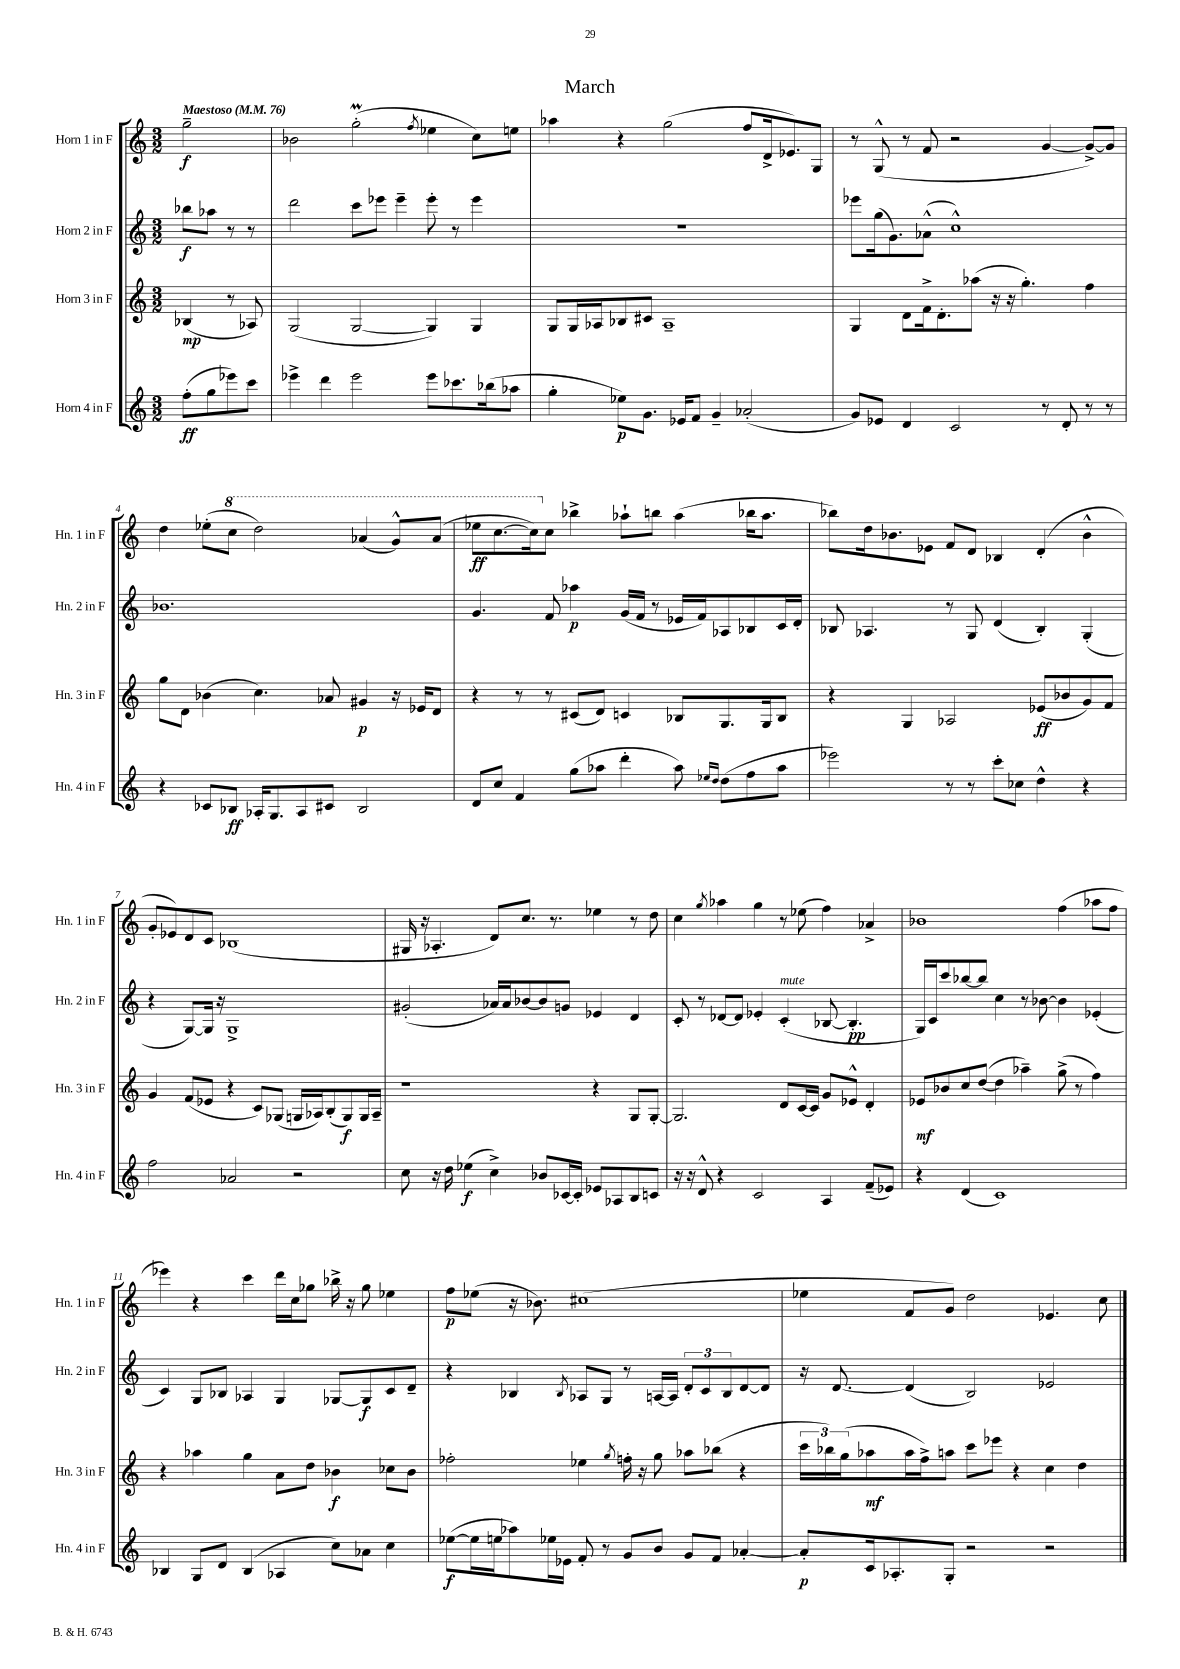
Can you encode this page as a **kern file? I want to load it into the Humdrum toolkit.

**kern	**dynam	**kern	**dynam	**kern	**dynam	**kern	**dynam
*part4	*part4	*part3	*part3	*part2	*part2	*part1	*part1
*staff4	*staff4	*staff3	*staff3	*staff2	*staff2	*staff1	*staff1
*I"Horn 4 in F	*	*I"Horn 3 in F	*	*I"Horn 2 in F	*	*I"Horn 1 in F	*
*I'Hn. 4 in F	*	*I'Hn. 3 in F	*	*I'Hn. 2 in F	*	*I'Hn. 1 in F	*
*clefG2	*	*clefG2	*	*clefG2	*	*clefG2	*
*k[]	*	*k[]	*	*k[]	*	*k[]	*
*M3/2	*	*M3/2	*	*M3/2	*	*M3/2	*
*MM76	*	*MM76	*	*MM76	*	*MM76	*
=	=	=	=	=	=	=	=
!	!	!	!	!	!	!LO:TX:a:B:t=Maestoso	!
(8ff'\L	ff	(4B-X/	mp	8bb-X\L	f	2gg~\	f
8gg\	.	.	.	8aa-X\J	.	.	.
8eee-X\)	.	8r	.	8r	.	.	.
8ccc\J	.	8A-X/)	.	8r	.	.	.
=1	=1	=1	=1	=1	=1	=1	=1
4eee-X^\	.	(2G/	.	2ddd\	.	2b-X\	.
4ddd\	.	.	.	.	.	.	.
2eee-\	.	[2G/	.	8ccc\L	.	(2ggM'\	.
.	.	.	.	8eee-X\J	.	.	.
.	.	.	.	4eee-~\	.	.	.
.	.	.	.	.	.	8qff/	.
8eee-\L	.	4G/])	.	8eee-'\	.	4ee-X\	.
8.ccc-X\	.	.	.	8r	.	.	.
.	.	4G/	.	4eee-\	.	8cc\L)	.
(16bb-X\k	.	.	.	.	.	.	.
8aa-X\J	.	.	.	.	.	8een\J	.
=2	=2	=2	=2	=2	=2	=2	=2
4gg'\	.	8G/L	.	1.r	.	4aa-X\	.
.	.	16G/L	.	.	.	.	.
.	.	16A-X/J	.	.	.	.	.
8ee-X\L)	p	8B-X/	.	.	.	4r	.
8.g\J	.	8c#X/J	.	.	.	.	.
.	.	1A-~	.	.	.	(2gg\	.
16e-X/KL	.	.	.	.	.	.	.
8f/J	.	.	.	.	.	.	.
4g~/	.	.	.	.	.	.	.
(2a-X'/	.	.	.	.	.	8ff/L	.
.	.	.	.	.	.	16d^/k	.
.	.	.	.	.	.	8.e-X/)	.
.	.	.	.	.	.	8G/J	.
=3	=3	=3	=3	=3	=3	=3	=3
8g/L)	.	4G/	.	8eee-X\L	.	8r	.
8e-X/J	.	.	.	(16gg\k	.	(8G^^/	.
.	.	.	.	8.g\)	.	.	.
4d/	.	8d\L	.	.	.	8r	.
.	.	16f^\k	.	(8a-X^^\J	.	8f/	.
.	.	8.d'\	.	.	.	.	.
2c/	.	.	.	1cc^^)	.	2r	.
.	.	(8aa-X\J	.	.	.	.	.
.	.	16r	.	.	.	.	.
.	.	16r	.	.	.	.	.
.	.	4.gg'\)	.	.	.	.	.
8r	.	.	.	.	.	[4g/	.
8d'/	.	.	.	.	.	.	.
8r	.	4ff\	.	.	.	8g^/L_)	.
8r	.	.	.	.	.	8g/J]	.
!!LO:LB:g=z
=4	=4	=4	=4	=4	=4	=4	=4
4r	.	8gg\L	.	1.b-X	.	4dd\	.
.	.	8d\J	.	.	.	.	.
8c-X/L	.	(4b-X\	.	.	.	(8ee-X'\L	.
*	*	*	*	*	*	*8va	*
8B-X/J	ff	.	.	.	.	8ccc\J	.
16A-X'/KL	.	4.cc\)	.	.	.	2ddd\)	.
8.G/	.	.	.	.	.	.	.
8A-/	.	.	.	.	.	.	.
8c#X/J	.	8a-X/	.	.	.	.	.
2B-/	.	4g#X/	p	.	.	(4aa-X/	.
.	.	16r	.	.	.	8gg^^/L)	.
.	.	16e-X/KL	.	.	.	.	.
.	.	8d/J	.	.	.	(8aa-/J	.
=5	=5	=5	=5	=5	=5	=5	=5
8d/L	.	4r	.	4.g/	.	8eee-X\L	ff
8cc/J	.	.	.	.	.	[8.ccc\	.
4f/	.	8r	.	.	.	.	.
.	.	.	.	.	.	16ccc\k])	.
*	*	*	*	*	*	*X8va	*
.	.	8r	.	8f/	.	8cc\J	.
(8gg\L	.	(8c#X/L	.	4aa-X\	p	4bb-X^\	.
8aa-X\J	.	8d/J)	.	.	.	.	.
4ddd'\	.	4cn/	.	(16g/LL	.	8aa-X`\L	.
.	.	.	.	16f/JJ	.	.	.
.	.	.	.	8r	.	8bbn\J	.
8aa-\)	.	8B-X/L	.	16e-X/LL	.	(4aa-\	.
.	.	.	.	16f/J)	.	.	.
16qqee-X/LL	.	.	.	.	.	.	.
16qqdd/JJ	.	.	.	.	.	.	.
(8dd\L	.	8.G/	.	8A-X/	.	.	.
8ff\	.	.	.	8B-X/	.	16bb-X\KL	.
.	.	16G/k	.	.	.	8.aa-\J	.
8aa-\J	.	8B-/J	.	16c/L	.	.	.
.	.	.	.	16d'/JJ	.	.	.
=6	=6	=6	=6	=6	=6	=6	=6
2eee-X\)	.	4r	.	8B-X/	.	8bb-X\L)	.
.	.	.	.	4.A-X/	.	16dd\k	.
.	.	.	.	.	.	8.b-X\	.
.	.	4G/	.	.	.	.	.
.	.	.	.	.	.	8e-X\J	.
8r	.	2A-X/	.	8r	.	8f/L	.
8r	.	.	.	8G/	.	8d/J	.
8ccc'\L	.	.	.	(4d/	.	4B-X/	.
8cc-X\J	.	.	.	.	.	.	.
4dd^^\	.	(8e-X/L	ff	4B-'/)	.	(4d'/	.
.	.	8b-X/	.	.	.	.	.
4r	.	8g/)	.	(4G'/	.	4b-^^\	.
.	.	8f/J	.	.	.	.	.
!!LO:LB:g=z
=7	=7	=7	=7	=7	=7	=7	=7
2ff\	.	4g/	.	4r	.	8g'/L	.
.	.	.	.	.	.	8e-X/)	.
.	.	(8f/L	.	[8G/L)	.	8d/	.
.	.	8e-X/J	.	16G/Jk]	.	8c/J	.
.	.	.	.	16r	.	.	.
2a-X/	.	4r	.	1G^	.	(1B-X	.
.	.	8c/L)	.	.	.	.	.
.	.	(8G-X/J	.	.	.	.	.
2r	.	16Gn/LL	.	.	.	.	.
.	.	16A-X/J)	.	.	.	.	.
.	.	(8B'/	.	.	.	.	.
.	.	8G/)	f	.	.	.	.
.	.	16G/L	.	.	.	.	.
.	.	16A-~/JJ	.	.	.	.	.
=8	=8	=8	=8	=8	=8	=8	=8
8cc\	.	1r	.	(2g#X'/	.	16G#X/	.
.	.	.	.	.	.	16r	.
16r	.	.	.	.	.	4.A-X'/	.
16dd\	.	.	.	.	.	.	.
(4ee-X\	f	.	.	.	.	.	.
4cc^\)	.	.	.	16a-X/LL)	.	8d/L)	.
.	.	.	.	16a-/J	.	.	.
.	.	.	.	[8b-X/	.	8.cc/J	.
8b-X/L	.	.	.	8b-/]	.	.	.
.	.	.	.	.	.	8.r	.
[16c-X/L	.	.	.	8gn/J	.	.	.
16c-'/JJ]	.	.	.	.	.	.	.
8e-X/L	.	4r	.	4e-X/	.	4ee-X\	.
8A-X/	.	.	.	.	.	.	.
8B/	.	8G/L	.	4d/	.	8r	.
8cn/J	.	[8G'/J	.	.	.	8dd\	.
=9	=9	=9	=9	=9	=9	=9	=9
16r	.	2.G/]	.	8c'/	.	4cc\	.
16r	.	.	.	.	.	.	.
8d^^/	.	.	.	8r	.	.	.
.	.	.	.	.	.	8qgg/	.
4r	.	.	.	[8d-X/L	.	4aa-X\	.
.	.	.	.	8d-/J]	.	.	.
2c/	.	.	.	4e-X'/	.	4gg\	.
!	!	!	!	!LO:TX:a:i:t=mute	!	!	!
.	.	8d/L	.	(4c'/	.	8r	.
.	.	[16c/L	.	.	.	(8ee-X\	.
.	.	16c/JJ]	.	.	.	.	.
4A/	.	8g/L	.	[8B-X/	.	4ff\)	.
.	.	8e-X^^/J	.	4.B-'/]	pp	.	.
(8f~/L	.	4d'/	.	.	.	4a-X^/	.
8e-X/J)	.	.	.	.	.	.	.
=10	=10	=10	=10	=10	=10	=10	=10
4r	.	8e-X/L	mf	16G/LL)	.	1b-X	.
.	.	.	.	16c/J	.	.	.
.	.	8b-X/	.	8ccc/	.	.	.
(4d/	.	8cc/	.	[8bb-X/	.	.	.
.	.	([8dd/J	.	8bb-/J]	.	.	.
1c)	.	4dd\]	.	4cc\	.	.	.
.	.	4aa-X~\)	.	8r	.	.	.
.	.	.	.	[8b-X\	.	.	.
.	.	(8gg^\	.	4b-\]	.	(4ff\	.
.	.	8r	.	.	.	.	.
.	.	4ff\)	.	(4e-X'/	.	8aa-X\L	.
.	.	.	.	.	.	8ff\J	.
!!LO:LB:g=z
=11	=11	=11	=11	=11	=11	=11	=11
4B-X/	.	4r	.	4c/)	.	4eee-X\)	.
8G/L	.	4aa-X\	.	8G/L	.	4r	.
8d/J	.	.	.	8B-X/J	.	.	.
(4B-/	.	4gg\	.	4A-X/	.	4ccc\	.
4A-X/	.	8a\L	.	4G/	.	16ddd\LL	.
.	.	.	.	.	.	16cc\J	.
.	.	8dd\J	.	.	.	8gg-X\J	.
8cc\L)	.	4b-X\	f	[8G-X/L	.	16bb-X^\	.
.	.	.	.	.	.	16r	.
8a-X\J	.	.	.	8G-/]	f	8gg-\	.
4cc\	.	8cc-X\L	.	8c/	.	4ee-X\	.
.	.	8b-\J	.	8d~/J	.	.	.
=12	=12	=12	=12	=12	=12	=12	=12
([8ee-X\L	f	2ff-X'\	.	4r	.	8ff\L	p
16ee-\L]	.	.	.	.	.	(8ee-X\J	.
16een\J	.	.	.	.	.	.	.
8aa-X\)	.	.	.	4B-X/	.	16r	.
.	.	.	.	.	.	8.b-X\)	.
16ee-X\L	.	.	.	.	.	.	.
16e-X\JJ	.	.	.	.	.	.	.
.	.	.	.	8qB-/	.	.	.
8f'/	.	4ee-X\	.	8A-X/L	.	(1cc#X	.
8r	.	.	.	8G/J	.	.	.
.	.	8qgg/	.	.	.	.	.
8g/L	.	16ffn'\	.	8r	.	.	.
.	.	16r	.	.	.	.	.
8b/J	.	8gg\	.	[16An/LL	.	.	.
.	.	.	.	16A/JJ]	.	.	.
8g/L	.	8aa-X\L	.	12d'/L	.	.	.
.	.	.	.	12c/	.	.	.
8f/J	.	(8bb-X\J	.	.	.	.	.
.	.	.	.	12B-/	.	.	.
[4a-X'/	.	4r	.	[8d/	.	.	.
.	.	.	.	8d/J]	.	.	.
=13	=13	=13	=13	=13	=13	=13	=13
8a-'/L]	p	24ccc\LL	.	16r	.	4ee-X\	.
.	.	24bb-X\)	.	.	.	.	.
.	.	.	.	[8.d/	.	.	.
.	.	(24gg\J	.	.	.	.	.
16c/k	.	8aa-X\	mf	.	.	.	.
8.A-X'/	.	.	.	.	.	.	.
.	.	16aa-\L	.	(4d/]	.	8f/L	.
.	.	16ff^\J)	.	.	.	.	.
8G'/J	.	8aan\J	.	.	.	8g/J)	.
2r	.	8ccc\L	.	2B/)	.	2dd\	.
.	.	8eee-X\J	.	.	.	.	.
.	.	4r	.	.	.	.	.
2r	.	4cc\	.	2e-X/	.	4.e-X/	.
.	.	4dd\	.	.	.	.	.
.	.	.	.	.	.	8cc\	.
==	==	==	==	==	==	==	==
*-	*-	*-	*-	*-	*-	*-	*-
